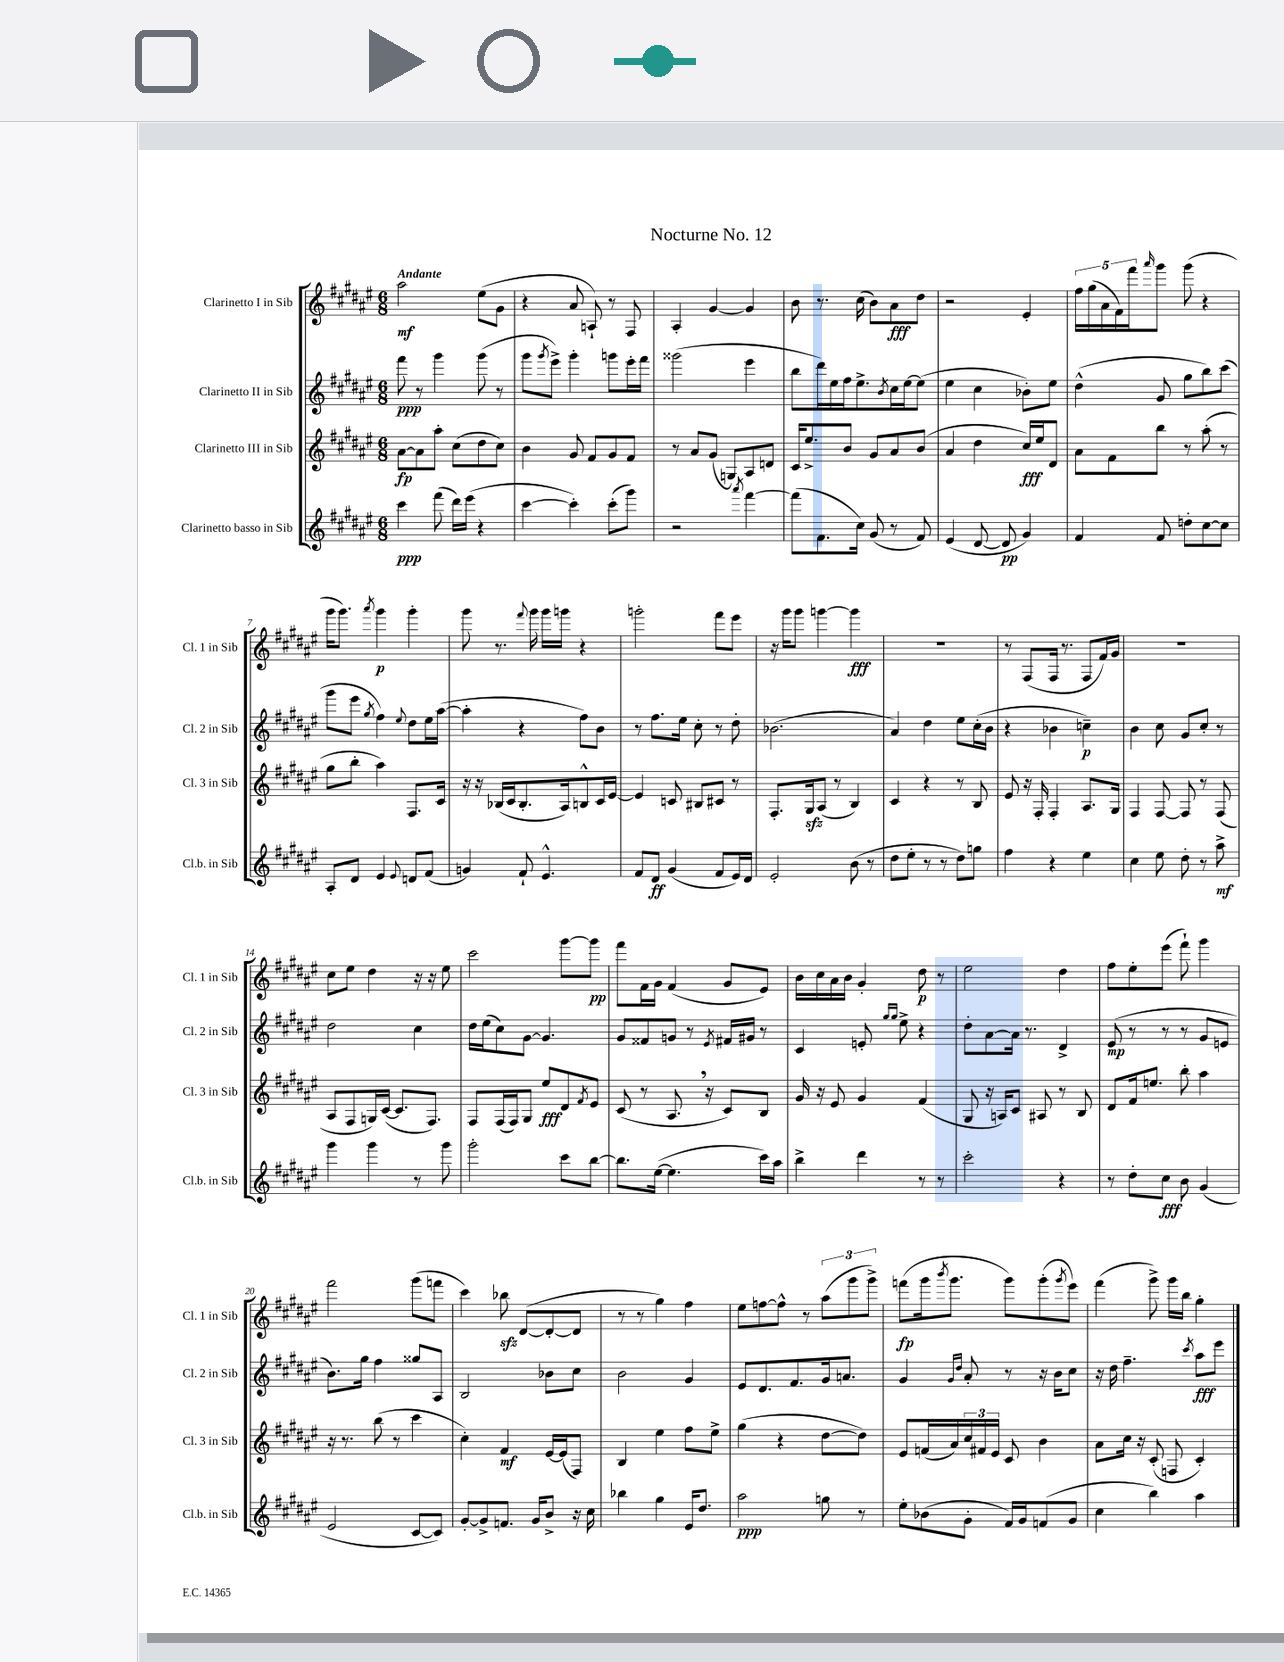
\header { title = "Nocturne No. 12" }
<<
\new StaffGroup <<
\new Staff = "s0" \with { instrumentName = "Clarinetto I in Sib" shortInstrumentName = "Cl. 1 in Sib" } {
    \clef treble \key fis \major \numericTimeSignature \time 6/8 \tempo "Andante"
    ais''2\mf eis''8( gis'8 |
    r4 ais'8 a8-!) r8 fis8 |
    ais4-. gis'4~ gis'4 |
    b'8 r8. cis''16( b'8) ais'8\fff dis''8 |
    r2 eis'4-. |
    \tuplet 5/4 { fis''16 gis''16( ais'16 fis'16) fis'''16 } \grace { ais'''16 } gis'''8 gis'''8( r4 |
    gis'''16 gis'''8.) \acciaccatura { ais'''8 } gis'''4\p gis'''4-. |
    gis'''8 r8. \appoggiatura { fis'''8 } gis'''16 gis'''16 g'''16 r4 |
    g'''2-. fis'''8 eis'''8 |
    r16 gis'''16 gis'''8 g'''4~ g'''4\fff |
    r2. |
    r8 fis8( fis16 r8. fis8 fis'16) gis'16 |
    R2. |
    cis''8 eis''8 dis''4 r16 r16 eis''8 |
    cis'''2 gis'''8~ gis'''8\pp |
    fis'''8 fis'16 gis'16 fis'4( gis'8 eis'8) |
    b'16 cis''16 ais'16 b'16 gis'4-. dis''8\p r8 |
    eis''2 dis''4 |
    fis''8 eis''8-. eis'''8( fis'''8-!) gis'''4 |
    fis'''2 gis'''8( f'''8 |
    cis'''4) bes''8\sfz dis'8~( dis'8~-. dis'8 |
    r8 r8 gis''4) fis''4 |
    eis''8 f''8~ f''8-^ r8 \tuplet 3/2 { ais''8( gis'''8 gis'''8->) } |
    f'''8\fp( gis'''16 \acciaccatura { b'''8 } gis'''8. gis'''8) gis'''8-.( \acciaccatura { gis'''8 } eis'''8) |
    fis'''4( gis'''8->) gis'''16 b''16 gis''4-. \bar "|." |
}
\new Staff = "s1" \with { instrumentName = "Clarinetto II in Sib" shortInstrumentName = "Cl. 2 in Sib" } {
    \clef treble \key fis \major \numericTimeSignature \time 6/8
    fis'''8\ppp r8 gis'''4 gis'''8( r8 |
    gis'''8 \acciaccatura { gis'''8 } eis'''8->) gis'''4-. g'''8 eis'''16-. fis'''16 |
    gisis'''2( eis'''4 |
    b''8 dis'''16) eis''16 fis''16 eis''8.-> \acciaccatura { b'8 } cis''16 eis''16~ eis''8( |
    eis''4 cis''4 bes'8-.) eis''8 |
    dis''4-^( gis'8 gis''8 b''8) cis'''8( |
    gis'''8 eis'''8 \acciaccatura { gis''8 } fis''4) \appoggiatura { eis''8 } dis''8 eis''16 ais''16~( |
    ais''4-. r4 fis''8) b'8 |
    r8 fis''8. eis''16 cis''8-. r8 dis''8-. |
    bes'2.( |
    ais'4) dis''4 eis''8 cis''16-.( b'16 |
    r4 bes'4 c''4--\p) |
    b'4 cis''8 gis'8 cis''8-. r8 |
    dis''2 cis''4 |
    dis''16 eis''16( cis''8) gis'8~ gis'4. |
    gis'8 fisis'8 g'8 r8 \acciaccatura { eis'8 } fis'16 gis'16 r8 |
    cis'4 e'8-. \grace { gis''16 gis''16 } eis''8-> r4 |
    dis''8-. ais'8~ ais'16 r8. dis'4-> |
    eis'8\mp( r8 r8 r8 gis'8 e'8 |
    b'8.) gis''16 fis''4 gisis''8 ais8 |
    b2 bes'8 cis''8 |
    b'2 gis'4 |
    eis'8 dis'8. fis'8. gis'16 a'8. |
    gis'4 \grace { gis'16 dis''16 } ais'8-. r8 r16 b'16 cis''8 |
    r16 dis''16 fis''4.-- \acciaccatura { cis'''8 } ais''8\fff eis'''8 \bar "|." |
}
\new Staff = "s2" \with { instrumentName = "Clarinetto III in Sib" shortInstrumentName = "Cl. 3 in Sib" } {
    \clef treble \key fis \major \numericTimeSignature \time 6/8
    ais'8~\fp ais'8 ais''8-. cis''8( dis''8 cis''8) |
    b'4 gis'8 fis'8 gis'8 fis'8 |
    r8 ais'8 gis'8( g8) ais8 d'8 |
    cis'16 eis''8.-> b'8 gis'8 ais'8 b'8( |
    ais'4 dis''4 cis''16\fff) eis''16 dis'8 |
    ais'8 fis'8 b''8 r8 ais''8-.( r8 |
    gis''8 b''8-. ais''4) fis8. cis'16 |
    r16 r16 bes16( cis'16 bes8.-. ais16) b8-^ cis'16 eis'16~ |
    eis'4 c'8 bis8 cis'8 r8 |
    fis8.-. gis16\sfz ais8( r8 b4) |
    cis'4 r4 r8 b8 |
    eis'8 r16 fis16-. fis4-. ais8. gis16 |
    fis4 fis8~ fis8 r8 fis8( |
    ais8 fis8 g16) cis'16~( cis'8. fis8.) |
    fis8 fis16( fis16) gis8 eis''8\fff dis'8 \acciaccatura { fis'8 } eis'8 |
    cis'8( r8 ais8. \breathe r16 cis'8) b8 |
    gis'16 r16 eis'8 gis'4 fis'4( |
    gis8 r16 a16) cis'8 ais8 r8 b8 |
    dis'8 fis'16 e''8. b''8-. ais''4 |
    r16 r8. b''8( r8 cis'''4 |
    cis''4-.) fis'4\mf eis'16~ eis'16( fis8) |
    b4 eis''4 fis''8 eis''8-> |
    gis''4( r4 dis''8~ dis''8) |
    eis'8 f'16( ais'16) \tuplet 3/2 { cis''16 fis'16 eis'16 } cis'8 b'4 |
    ais'8 cis''16 r16 cis'8-.( f8 cis'4-.) \bar "|." |
}
\new Staff = "s3" \with { instrumentName = "Clarinetto basso in Sib" shortInstrumentName = "Cl.b. in Sib" } {
    \clef treble \key fis \major \numericTimeSignature \time 6/8
    cis'''4\ppp fis'''8( dis'''16) eis'''16( r4 |
    cis'''4~ cis'''4-.) cis'''8-.( gis'''8) |
    r2 \acciaccatura { ais'''8 } fis'''4~ |
    fis'''8( fis'8. cis''16) gis'8( r8 fis'8) |
    eis'4( dis'8~ dis'8\pp gis'4) |
    fis'4 fis'8 d''8-. cis''8~ cis''8 |
    ais8-. dis'8 eis'4 \appoggiatura { eis'8 } d'8 fis'8( |
    g'4) fis'8-! eis'4.-^ |
    fis'8 dis'8\ff gis'4( fis'8 eis'16) dis'16 |
    eis'2-. b'8( r8 |
    dis''8 eis''8-. r8 r8 dis''8) g''8 |
    fis''4 r4 eis''4 |
    cis''4 eis''8 dis''8-. r8 ais''8->\mf |
    gis'''4 gis'''4 r8 gis'''8 |
    gis'''2-. cis'''8 b''8~ |
    b''8. eis''16~( eis''4. cis'''16) ais''16 |
    b''4-> dis'''4 r8 r8 |
    cis'''2-. r4 |
    r8 dis''8-. cis''8\fff b'8 gis'4( |
    eis'2 cis'8~ cis'8) |
    gis'8~-. gis'8-> f'8. gis'16 b'8-> r16 cis''16 |
    bes''4 gis''4 eis'16 dis''8. |
    ais''2\ppp g''8 r8 |
    eis''8-. bes'8( gis'8-. fis'16) gis'16 f'8( gis'8 |
    cis''4 b''4) ais''4 \bar "|." |
}
>>
>>
